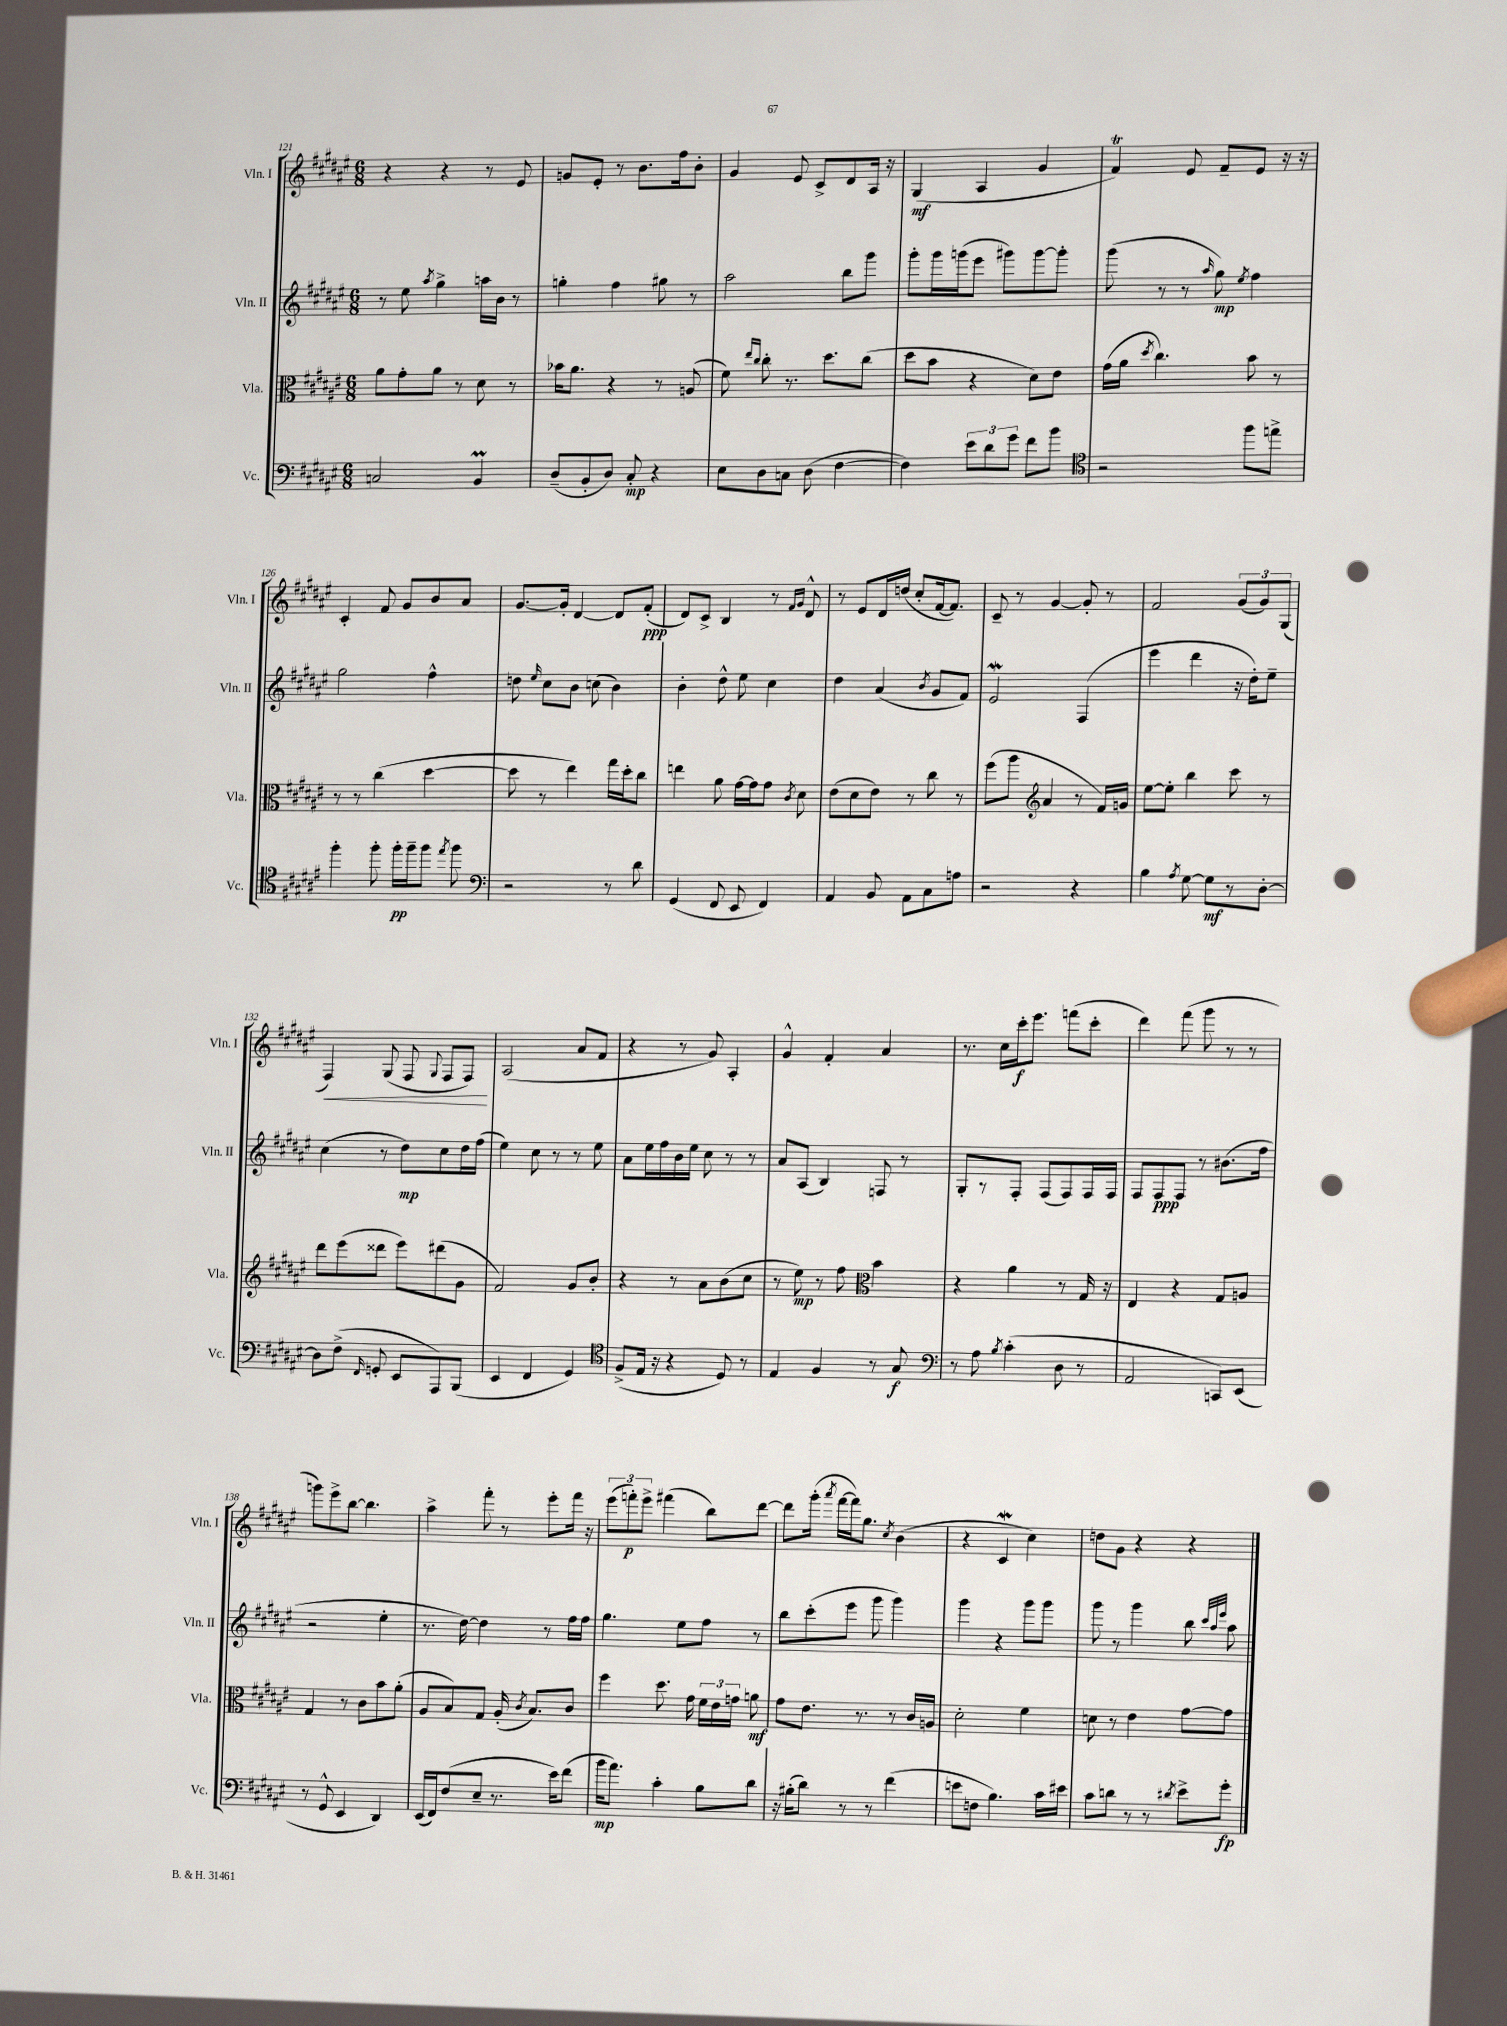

**kern	**dynam	**kern	**dynam	**kern	**dynam	**kern	**dynam
*part4	*part4	*part3	*part3	*part2	*part2	*part1	*part1
*staff4	*staff4	*staff3	*staff3	*staff2	*staff2	*staff1	*staff1
*I"Vc.	*	*I"Vla.	*	*I"Vln. II	*	*I"Vln. I	*
*I'Vc.	*	*I'Vla.	*	*I'Vln. II	*	*I'Vln. I	*
*clefF4	*	*clefC3	*	*clefG2	*	*clefG2	*
*k[f#c#g#d#a#e#]	*	*k[f#c#g#d#a#e#]	*	*k[f#c#g#d#a#e#]	*	*k[f#c#g#d#a#e#]	*
*M6/8	*	*M6/8	*	*M6/8	*	*M6/8	*
=121	=121	=121	=121	=121	=121	=121	=121
2Cn/	.	8a#\L	.	8r	.	4r	.
.	.	8g#'\	.	8ee#\	.	.	.
.	.	.	.	8qaa#/	.	.	.
.	.	8a#\J	.	4gg#^\	.	4r	.
.	.	8r	.	.	.	.	.
4BBM/	.	8d#\	.	16aan\LL	.	8r	.
.	.	.	.	16b\JJ	.	.	.
.	.	8r	.	8r	.	8e#/	.
=122	=122	=122	=122	=122	=122	=122	=122
(8D#~/L	.	16b-X\KL	.	4ggn'\	.	8gn/L	.
.	.	8.a#\J	.	.	.	.	.
8BB'/	.	.	.	.	.	8e#'/J	.
8D#/J)	.	4r	.	4ff#\	.	8r	.
8C#'/	mp	.	.	.	.	8.b\L	.
4r	.	8r	.	8gg#X\	.	.	.
.	.	.	.	.	.	16ff#\k	.
.	.	(8An/	.	8r	.	8b'\J	.
=123	=123	=123	=123	=123	=123	=123	=123
8E#\L	.	8f#\)	.	2aa#\	.	4g#/	.
.	.	16qqee#/LL	.	.	.	.	.
.	.	16qqcc#/JJ	.	.	.	.	.
8D#\	.	8cc#'\	.	.	.	.	.
8Cn\J	.	8.r	.	.	.	8e#/	.
(8D#\	.	.	.	.	.	8c#^/L	.
.	.	8.dd#\L	.	.	.	.	.
[4F#\	.	.	.	8bb\L	.	8d#/	.
.	.	(8cc#\J	.	8ggg#\J	.	16A#/Jk	.
.	.	.	.	.	.	16r	.
=124	=124	=124	=124	=124	=124	=124	=124
4F#\])	.	8dd#\L	.	8ggg#'\L	.	(4G#/	mf
.	.	8b\J	.	16ggg#\L	.	.	.
.	.	.	.	(16gggn\J	.	.	.
12e#\L	.	4r	.	8eee#\J	.	4A#/	.
12d#\	.	.	.	.	.	.	.
.	.	.	.	8ggg#X\L)	.	.	.
12g#\J	.	.	.	.	.	.	.
8f#\L	.	8d#\L)	.	[8ggg#\	.	4g#/	.
8b\J	.	8e#\J	.	8ggg#'\J]	.	.	.
=125	=125	=125	=125	=125	=125	=125	=125
*clefC4	*	*	*	*	*	*	*
2r	.	(16g#\LL	.	(8ggg#\	.	4f#T/)	.
.	.	16a#\JJ	.	.	.	.	.
.	.	8qdd#/	.	.	.	.	.
.	.	4.cc#\)	.	8r	.	.	.
.	.	.	.	8r	.	8e#/	.
.	.	.	.	16qqaa#/	.	.	.
.	.	.	.	8gg#\)	mp	8f#~/L	.
.	.	.	.	8qee#/	.	.	.
8ff#\L	.	8b\	.	4ff#\	.	8e#/J	.
8een^\J	.	8r	.	.	.	16r	.
.	.	.	.	.	.	16r	.
!!LO:LB:g=z
=126	=126	=126	=126	=126	=126	=126	=126
4ff#'\	.	8r	.	2gg#\	.	4c#'/	.
.	.	8r	.	.	.	.	.
8ff#'\	.	(4cc#\	.	.	.	8f#/	.
16ff#'\LL	pp	.	.	.	.	8g#/L	.
16ff#~\J	.	.	.	.	.	.	.
8ff#\J	.	[4dd#\	.	4ff#^^\	.	8b/	.
8qee#/	.	.	.	.	.	.	.
8ff#\	.	.	.	.	.	8a#/J	.
=127	=127	=127	=127	=127	=127	=127	=127
*clefF4	*	*	*	*	*	*	*
2r	.	8dd#\]	.	8ddn\	.	[8.g#/L	.
.	.	.	.	16qqee#/	.	.	.
.	.	8r	.	8cc#\L	.	.	.
.	.	.	.	.	.	16g#'/Jk]	.
.	.	4ee#\)	.	8b\J	.	[4d#/	.
.	.	.	.	(8ccn\	.	.	.
8r	.	16gg#\LL	.	4b\)	.	8d#/L]	.
.	.	16dd#'\J	.	.	.	.	.
8d#\	.	8cc#\J	.	.	.	(8f#'/J	ppp
=128	=128	=128	=128	=128	=128	=128	=128
(4GG#/	.	4een\	.	4b'\	.	8d#/L)	.
.	.	.	.	.	.	8c#^/J	.
8FF#/	.	8a#\	.	8dd#^^\	.	4B/	.
8EE#/	.	[16g#\LL	.	8ee#\	.	.	.
.	.	16g#\J]	.	.	.	.	.
4FF#/)	.	8g#\J	.	4cc#\	.	8r	.
.	.	.	.	.	.	16qqf#/LL	.
.	.	8qc#/	.	.	.	16qqg#/JJ	.
.	.	8d#\	.	.	.	8d#^^/	.
=129	=129	=129	=129	=129	=129	=129	=129
4AA#/	.	(8e#\L	.	4dd#\	.	8r	.
.	.	8d#\	.	.	.	8e#/L	.
8BB/	.	8e#\J)	.	(4a#/	.	16d#/L	.
.	.	.	.	.	.	(16ddn/JJ	.
8AA#\L	.	8r	.	.	.	8cc#'/L	.
.	.	.	.	8qb/	.	.	.
8C#\	.	8cc#\	.	8g#/L	.	[16f#/k	.
.	.	.	.	.	.	8.f#/J])	.
8An\J	.	8r	.	8f#/J)	.	.	.
=130	=130	=130	=130	=130	=130	=130	=130
2r	.	(8ff#\L	.	2e#W/	.	8c#~/	.
.	.	8aa#\J	.	.	.	8r	.
*	*	*clefG2	*	*	*	*	*
.	.	4a#/	.	.	.	[4g#/	.
4r	.	8r	.	(4F#/	.	8g#'/]	.
.	.	16f#/LL)	.	.	.	8r	.
.	.	16gn/JJ	.	.	.	.	.
=131	=131	=131	=131	=131	=131	=131	=131
4B\	.	[8ee#\L	.	4eee#\	.	2f#/	.
.	.	8ee#'\J]	.	.	.	.	.
8qA#/	.	.	.	.	.	.	.
[8G#\	.	4bb\	.	4ddd#\	.	.	.
8G#\L]	mf	.	.	.	.	.	.
8r	.	8ccc#\	.	16r	.	(12g#/L	.
.	.	.	.	16dd#'\KL)	.	.	.
.	.	.	.	.	.	12g#/)	.
[8D#'\J	.	8r	.	8ee#~\J	.	.	.
.	.	.	.	.	.	(12G#/J	.
!!LO:LB:g=z
=132	=132	=132	=132	=132	=132	=132	=132
!	!	!	!	!	!	!	!LO:HP:b
8D#\L]	.	8ddd#\L	.	(4cc#\	.	4F#/)	<
(8F#^\J	.	(8eee#\	.	.	.	.	.
16qqFF#/	.	.	.	.	.	.	.
8GGn'/	.	8ddd##X\J	.	8r	.	(8G#/	.
8EE#/L	.	8eee#\L)	.	8dd#\L)	mp	8F#/	.
.	.	.	.	.	.	8qqG#/	.
8AAA#/)	.	(8ddd#X\	.	8cc#\	.	8F#/L	.
(8BBB/J	.	8g#\J	.	16dd#\L	.	8F#/J)	.
.	.	.	.	(16ff#\JJ	.	.	.
.	.	.	.	.	.	.	[
=133	=133	=133	=133	=133	=133	=133	=133
4EE#/	.	2f#/)	.	4ee#\)	.	(2A#/	.
4FF#/	.	.	.	8cc#\	.	.	.
.	.	.	.	8r	.	.	.
4GG#/)	.	8g#/L	.	8r	.	8a#/L	.
.	.	8b'/J	.	8ee#\	.	8f#/J	.
=134	=134	=134	=134	=134	=134	=134	=134
*clefC4	*	*	*	*	*	*	*
(8F#^/L	.	4r	.	8a#\L	.	4r	.
16E#/Jk	.	.	.	16ee#\L	.	.	.
16r	.	.	.	16ff#\	.	.	.
4r	.	8r	.	16b\	.	8r	.
.	.	.	.	16ee#\JJ	.	.	.
.	.	8a#\L	.	8cc#\	.	8g#/)	.
8D#/)	.	(8b\	.	8r	.	4A#'/	.
8r	.	8cc#\J	.	8r	.	.	.
=135	=135	=135	=135	=135	=135	=135	=135
4E#/	.	8r	.	8a#/L	.	4g#^^/	.
.	.	8ee#\)	mp	(8A#/J	.	.	.
4F#/	.	8r	.	4B/)	.	4f#'/	.
.	.	8ff#\	.	.	.	.	.
*	*	*clefC3	*	*	*	*	*
8r	.	4b\	.	8Fn/	.	4a#/	.
8G#/	f	.	.	8r	.	.	.
=136	=136	=136	=136	=136	=136	=136	=136
*clefF4	*	*	*	*	*	*	*
8r	.	4r	.	8G#'/L	.	8.r	.
8A#\	.	.	.	8r	.	.	.
.	.	.	.	.	.	16cc#\LL	.
8qB/	.	.	.	.	.	.	.
(4c#'\	.	4a#\	.	8F#'/J	.	16ccc#'\J	f
.	.	.	.	.	.	8.eee#\J	.
.	.	.	.	(8F#/L	.	.	.
8D#\	.	8r	.	8F#/)	.	(8fffn\L	.
8r	.	16G#/	.	16F#/L	.	8ccc#'\J	.
.	.	16r	.	16F#/JJ	.	.	.
=137	=137	=137	=137	=137	=137	=137	=137
2AA#/	.	4E#/	.	8F#/L	.	4ddd#\)	.
.	.	.	.	8F#/	ppp	.	.
.	.	4r	.	8F#/J	.	(8fff#\	.
.	.	.	.	8r	.	8ggg#\	.
8CCn/L)	.	8G#/L	.	(8.b#X\L	.	8r	.
(8EE#/J	.	8An/J	.	.	.	8r	.
.	.	.	.	16ff#\Jk	.	.	.
!!LO:LB:g=z
=138	=138	=138	=138	=138	=138	=138	=138
8r	.	4G#/	.	2r	.	8gggn\L)	.
8GG#^^/	.	.	.	.	.	8eee#^\	.
4EE#/	.	8r	.	.	.	[8bb\J	.
.	.	8c#\L	.	.	.	4.bb\]	.
4DD#/)	.	8b\	.	4ee#'\	.	.	.
.	.	(8a#'\J	.	.	.	.	.
=139	=139	=139	=139	=139	=139	=139	=139
(16EE#/LL	.	8A#/L	.	8.r	.	4aa#^\	.
16FF#/J)	.	.	.	.	.	.	.
(8F#/	.	8B/)	.	.	.	.	.
.	.	.	.	[16dd#\)	.	.	.
8E#~/J	.	8G#/J	.	4dd#\]	.	8fff#'\	.
8.r	.	(16A#'/	.	.	.	8r	.
.	.	8qc#/	.	.	.	.	.
.	.	8.B/L)	.	.	.	.	.
.	.	.	.	8r	.	8eee#'\L	.
16e#\KL)	.	.	.	.	.	.	.
(8f#\J	.	8c#/J	.	16ff#\LL	.	16fff#\Jk	.
.	.	.	.	16ff#\JJ	.	16r	.
=140	=140	=140	=140	=140	=140	=140	=140
16b\KL	mp	4ff#\	.	4.gg#\	.	(12eee#\L	.
8.a#\J)	.	.	.	.	.	.	.
.	.	.	.	.	.	12fffn'\)	p
.	.	.	.	.	.	12eee#^\J	.
4c#'\	.	8.dd#\	.	.	.	(4fff#X\	.
.	.	.	.	8ee#\L	.	.	.
.	.	16g#\	.	.	.	.	.
8B\L	.	24f#\LL	.	8ff#\J	.	8bb\L)	.
.	.	24e#\	.	.	.	.	.
.	.	24gn\JJ	.	.	.	.	.
8d#\J	.	8an\	mf	8r	.	[8ddd#\J	.
=141	=141	=141	=141	=141	=141	=141	=141
16r	.	8g#\L	.	8bb\L	.	8ddd#\L]	.
(16B#X'\KL	.	.	.	.	.	.	.
8d#\J)	.	8.e#\J	.	(8ccc#'\	.	(16ggg#'\Jk	.
.	.	.	.	.	.	8qaaa#/	.
.	.	.	.	.	.	[16fff#\LL	.
8r	.	.	.	8eee#\J	.	16fff#\J])	.
.	.	8.r	.	.	.	8.gg#\J	.
8r	.	.	.	8ggg#\	.	.	.
.	.	.	.	.	.	8qcc#/	.
(4f#\	.	8r	.	4ggg#\)	.	(4b\	.
.	.	16c#/LL	.	.	.	.	.
.	.	16An/JJ	.	.	.	.	.
=142	=142	=142	=142	=142	=142	=142	=142
8en\L	.	2d#'\	.	4ggg#\	.	4r	.
8Fn\J	.	.	.	.	.	.	.
4.B\)	.	.	.	4r	.	4c#W/	.
.	.	4f#\	.	8ggg#\L	.	4cc#\)	.
16c#\LL	.	.	.	8ggg#\J	.	.	.
16e#X\JJ	.	.	.	.	.	.	.
=143	=143	=143	=143	=143	=143	=143	=143
8c#\L	.	8dn\	.	8ggg#\	.	8ddn\L	.
8dn\J	.	8r	.	8r	.	8g#\J	.
8r	.	4e#\	.	4ggg#\	.	4r	.
8r	.	.	.	.	.	.	.
8qd#X/	.	.	.	.	.	.	.
8e#^\L	.	[8g#\L	.	8bb\	.	4r	.
.	.	.	.	32qqccc#/LLL	.	.	.
.	.	.	.	32qqaa#/	.	.	.
.	.	.	.	32qqeee#/JJJ	.	.	.
8g#'\J	fp	8g#\J]	.	8aa#\	.	.	.
==	==	==	==	==	==	==	==
*-	*-	*-	*-	*-	*-	*-	*-
